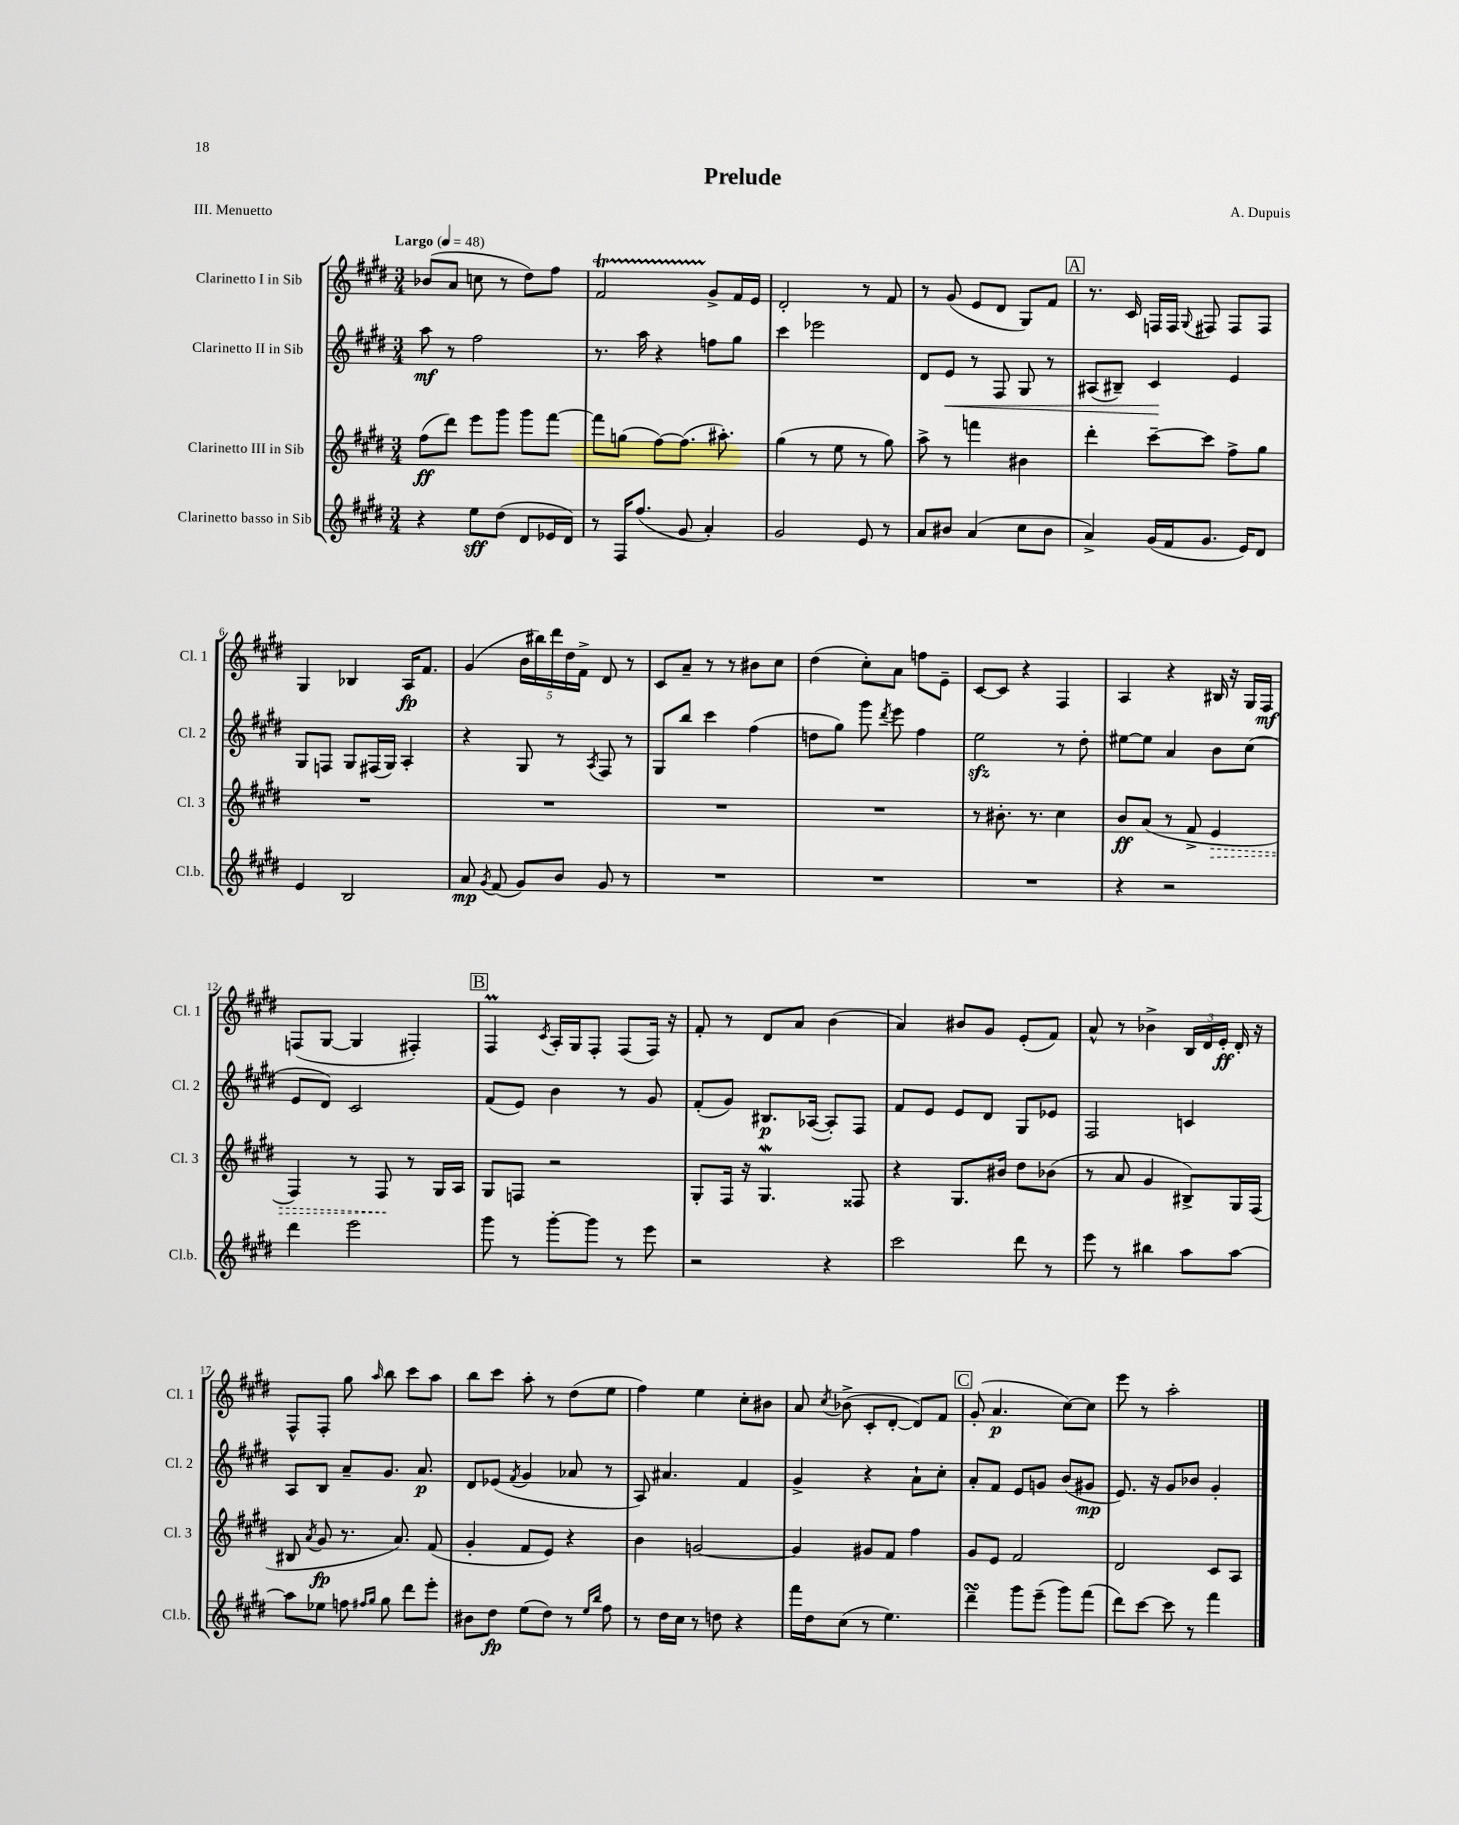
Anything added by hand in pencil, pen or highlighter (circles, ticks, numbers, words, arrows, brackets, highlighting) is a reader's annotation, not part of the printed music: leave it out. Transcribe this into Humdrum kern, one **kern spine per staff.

**kern	**dynam	**kern	**dynam	**kern	**dynam	**kern	**dynam
*part4	*part4	*part3	*part3	*part2	*part2	*part1	*part1
*staff4	*staff4	*staff3	*staff3	*staff2	*staff2	*staff1	*staff1
*I"Clarinetto basso in Sib	*	*I"Clarinetto III in Sib	*	*I"Clarinetto II in Sib	*	*I"Clarinetto I in Sib	*
*I'Cl.b.	*	*I'Cl. 3	*	*I'Cl. 2	*	*I'Cl. 1	*
*clefG2	*	*clefG2	*	*clefG2	*	*clefG2	*
*k[f#c#g#d#]	*	*k[f#c#g#d#]	*	*k[f#c#g#d#]	*	*k[f#c#g#d#]	*
*M3/4	*	*M3/4	*	*M3/4	*	*M3/4	*
*MM48	*	*MM48	*	*MM48	*	*MM48	*
=1	=1	=1	=1	=1	=1	=1	=1
!	!	!	!	!	!	!LO:TX:a:B:t=Largo	!
4r	.	(8ff#\L	ff	8aa\	mf	(8b-X/L	.
.	.	8ddd#\J)	.	8r	.	8a/J	.
8ee\L	sff	8eee\L	.	2ff#\	.	8ccn\	.
(8dd#\J	.	8ggg#\J	.	.	.	8r	.
8d#/L	.	8ggg#\L	.	.	.	8dd#\L)	.
16e-X/L	.	[8fff#\J	.	.	.	8ff#\J	.
16d#/JJ)	.	.	.	.	.	.	.
=2	=2	=2	=2	=2	=2	=2	=2
8r	.	8fff#\L]	.	8.r	.	2f#T/	.
16F#/KL	.	(8ggn\J	.	.	.	.	.
(8.ff#/J	.	.	.	16aa\	.	.	.
.	.	[8ff#\L)	.	4r	.	.	.
8g#/	.	(8.ff#\J]	.	.	.	.	.
4a'/)	.	.	.	8ffn\L	.	8g#^/L	.
.	.	8.aa#X'\)	.	.	.	.	.
.	.	.	.	8gg#\J	.	16f#/L	.
.	.	.	.	.	.	16e/JJ	.
=3	=3	=3	=3	=3	=3	=3	=3
2g#/	.	(4gg#\	.	4ccc#\	.	2d#'/	.
.	.	8r	.	2eee-X\	.	.	.
.	.	8ee\	.	.	.	.	.
8e/	.	8r	.	.	.	8r	.
8r	.	8gg#\)	.	.	.	8f#/	.
=4	=4	=4	=4	=4	=4	=4	=4
8a/L	.	8aa^\	.	8d#/L	.	8r	.
!	!	!	!	!	!LO:HP:b	!	!
8b#X/J	.	8r	.	8e/J	<	(8g#/	.
(4a/	.	4fffn\	.	8r	.	8e/L	.
.	.	.	.	8F#/	.	8d#/J	.
8cc#\L	.	4b#X\	.	8G#/	.	8G#/L)	.
8b#\J	.	.	.	8r	.	8f#/J	.
!!LO:REH:place=s1:t=A
=5	=5	=5	=5	=5	=5	=5	=5
4a^/)	.	4ddd#'\	.	(8A#X/L	.	8.r	.
.	.	.	.	8B#X~/J)	.	.	.
.	.	.	.	.	.	16c#/	.
(16g#/LL	.	[8ccc#~\L	.	4c#/	.	16Fn/LL	.
16f#/J	.	.	.	.	.	16F/JJ	.
.	.	.	.	.	.	8qqG#/	.
8.g#/J	.	8ccc#\J]	.	.	.	8F#X/	.
.	.	8ff#^\L	.	4e/	[	8F#/L	.
16e/KL)	.	.	.	.	.	.	.
8d#/J	.	8gg#\J	.	.	.	8F#/J	.
!!LO:LB:g=z
=6	=6	=6	=6	=6	=6	=6	=6
4e/	.	2.r	.	8G#/L	.	4G#/	.
.	.	.	.	8Fn/J	.	.	.
2B/	.	.	.	8G#/L	.	4B-X/	.
.	.	.	.	(16F#X/L	.	.	.
.	.	.	.	16G#/JJ)	.	.	.
.	.	.	.	4A'/	.	16A/KL	fp
.	.	.	.	.	.	8.f#/J	.
=7	=7	=7	=7	=7	=7	=7	=7
8a/	mp	2.r	.	4r	.	(4g#/	.
8qg#/	.	.	.	.	.	.	.
(8f#/	.	.	.	.	.	.	.
8g#/L)	.	.	.	8G#/	.	20b\LL	.
.	.	.	.	.	.	20bb#X\)	.
.	.	.	.	.	.	20ddd#\	.
8b/J	.	.	.	8r	.	.	.
.	.	.	.	.	.	20dd#\	.
.	.	.	.	.	.	20f#^\JJ	.
.	.	.	.	8qA/	.	.	.
8g#/	.	.	.	8F#/	.	8d#/	.
8r	.	.	.	8r	.	8r	.
=8	=8	=8	=8	=8	=8	=8	=8
2.r	.	2.r	.	8G#/L	.	8c#/L	.
.	.	.	.	8bb/J	.	8a~/J	.
.	.	.	.	4ccc#\	.	8r	.
.	.	.	.	.	.	8r	.
.	.	.	.	(4ff#\	.	8b#X\L	.
.	.	.	.	.	.	8cc#\J	.
=9	=9	=9	=9	=9	=9	=9	=9
2.r	.	2.r	.	8ddn\L	.	(4dd#\	.
.	.	.	.	8gg#\J)	.	.	.
.	.	.	.	8ggg#\	.	8cc#'\L)	.
.	.	.	.	8qddd#/	.	.	.
.	.	.	.	8eee\	.	8a\J	.
.	.	.	.	4ff#\	.	8ffn\L	.
.	.	.	.	.	.	8e~\J	.
=10	=10	=10	=10	=10	=10	=10	=10
2.r	.	8r	.	2eezz\	.	[8c#/L	.
.	.	8.b#X'\	.	.	.	8c#/J]	.
.	.	.	.	.	.	4r	.
.	.	8.r	.	.	.	.	.
.	.	4cc#\	.	8r	.	4F#/	.
.	.	.	.	8dd#'\	.	.	.
=11	=11	=11	=11	=11	=11	=11	=11
4r	.	8b/L	ff	[8ee#X\L	.	4A/	.
.	.	(8a/J	.	8ee#\J]	.	.	.
2r	.	8r	.	4a/	.	4r	.
.	.	8f#^/	.	.	.	.	.
!	!	!	!LO:HP:b	!	!	!	!
.	.	4e/	>	8b\L	.	16B#X/	.
.	.	.	.	.	.	16r	.
.	.	.	.	(8cc#\J	.	16G#/LL	.
.	.	.	.	.	.	16F#/JJ	mf
!!LO:LB:g=z
=12	=12	=12	=12	=12	=12	=12	=12
4ddd#\	.	4F#/)	.	8e/L	.	(8Fn/L	.
.	.	.	.	8d#/J)	.	[8G#/J	.
2eee\	.	8r	.	2c#/	.	4G#/]	.
.	.	8F#/	.	.	.	.	.
.	.	8r	]	.	.	4F#X'/)	.
.	.	16G#/LL	.	.	.	.	.
.	.	16A/JJ	.	.	.	.	.
!!LO:REH:place=s1:t=B
=13	=13	=13	=13	=13	=13	=13	=13
8ggg#\	.	8G#/L	.	(8f#/L	.	4F#M/	.
8r	.	8Fn/J	.	8e/J)	.	.	.
.	.	.	.	.	.	8qc#/	.
[8ggg#'\L	.	2r	.	4b\	.	16A'/LL	.
.	.	.	.	.	.	16G#/J	.
8ggg#\J]	.	.	.	.	.	8F#'/J	.
8r	.	.	.	8r	.	(8F#/L	.
8eee\	.	.	.	8g#/	.	16F#/Jk)	.
.	.	.	.	.	.	16r	.
=14	=14	=14	=14	=14	=14	=14	=14
2r	.	8G#'/L	.	(8f#'/L	.	8f#'/	.
.	.	16F#/Jk	.	8g#/J)	.	8r	.
.	.	16r	.	.	.	.	.
.	.	4.G#W/	.	8.B#X/L	p	8d#/L	.
.	.	.	.	.	.	8a/J	.
.	.	.	.	([16A-X/Jk	.	.	.
4r	.	.	.	8A-'/L])	.	(4b\	.
.	.	8F##X/	.	8F#/J	.	.	.
=15	=15	=15	=15	=15	=15	=15	=15
2ccc#\	.	4r	.	8f#/L	.	4a/)	.
.	.	.	.	8e/J	.	.	.
.	.	8.G#/L	.	8e/L	.	8b#X/L	.
.	.	.	.	8d#/J	.	8g#/J	.
.	.	16b#X/Jk	.	.	.	.	.
8ddd#\	.	8dd#\L	.	8G#/L	.	(8e'/L	.
8r	.	(8b-X\J	.	8e-X/J	.	8f#/J)	.
=16	=16	=16	=16	=16	=16	=16	=16
8eee\	.	8r	.	2F#/	.	8a^^/	.
8r	.	8a/	.	.	.	8r	.
4bb#X\	.	4g#/	.	.	.	4b-X^\	.
8aa\L	.	8B#X^/L)	.	4cn/	.	24B/LL	.
.	.	.	.	.	.	24d#/	.
.	.	.	.	.	.	24e'/JJ	ff
[8aa\J	.	16G#/L	.	.	.	16d#'/	.
.	.	(16F#/JJ	.	.	.	16r	.
!!LO:LB:g=z
=17	=17	=17	=17	=17	=17	=17	=17
8aa\L]	.	8B#X/	.	8A/L	.	8F#^^/L	.
.	.	8qa/	.	.	.	.	.
8ee-X\J	.	8g#/	fp	8B/J	.	8F#'/J	.
8ffn\	.	8.r	.	8a~/L	.	8gg#\	.
16qqff#X/LL	.	.	.	.	.	.	.
16qqgg#/JJ	.	.	.	.	.	16qqaa/	.
8gg#\	.	.	.	8.g#/J	.	8bb\	.
.	.	8.a/)	.	.	.	.	.
8ddd#\L	.	.	.	.	.	8ccc#\L	.
.	.	.	.	8.a/	p	.	.
8eee'\J	.	(8f#/	.	.	.	8aa\J	.
=18	=18	=18	=18	=18	=18	=18	=18
8b#X\L	.	4g#'/	.	8d#/L	.	8bb\L	.
8dd#\J	fp	.	.	(8e-X/J	.	8ccc#\J	.
.	.	.	.	8qf#/	.	.	.
(8ee\L	.	8f#/L	.	4g#/	.	8aa'\	.
8dd#\J)	.	8e/J)	.	.	.	8r	.
8r	.	4r	.	8a-X/	.	(8dd#\L	.
16qqee/LL	.	.	.	.	.	.	.
16qqbb/JJ	.	.	.	.	.	.	.
8ff#\	.	.	.	8r	.	8ee\J	.
=19	=19	=19	=19	=19	=19	=19	=19
8r	.	4b\	.	8A/)	.	4ff#\)	.
16dd#\LL	.	.	.	4.a#X/	.	.	.
16cc#\JJ	.	.	.	.	.	.	.
8r	.	[2gn/	.	.	.	4ee\	.
8ddn\	.	.	.	.	.	.	.
4r	.	.	.	4f#/	.	8cc#'\L	.
.	.	.	.	.	.	8b#X\J	.
=20	=20	=20	=20	=20	=20	=20	=20
16fff#\LL	.	4g/]	.	4g#^/	.	8a/	.
16dd#\J	.	.	.	.	.	.	.
.	.	.	.	.	.	8qcc#/	.
(8cc#\J	.	.	.	.	.	(8b-X^\	.
8r	.	8g#X/L	.	4r	.	8c#'/L	.
4.ee\)	.	8f#/J	.	.	.	[8d#'/J	.
.	.	4ff#\	.	8a`\L	.	8d#/L])	.
.	.	.	.	8cc#'\J	.	8f#/J	.
!!LO:REH:place=s1:t=C
=21	=21	=21	=21	=21	=21	=21	=21
4ddd#sSsS~\	.	8g#/L	.	8a'/L	.	(8g#'/	.
.	.	8e/J	.	8f#/J	.	4.a/	p
8ggg#\L	.	2f#/	.	8e/L	.	.	.
(8eee~\J	.	.	.	8gn/J	.	.	.
8ggg#\L)	.	.	.	(8b/L	.	[8cc#\L)	.
(8fff#\J	.	.	.	8g#X/J	mp	8cc#\J]	.
=22	=22	=22	=22	=22	=22	=22	=22
8ddd#\L)	.	2d#/	.	8.e/)	.	8eee\	.
[8ccc#\J	.	.	.	.	.	8r	.
.	.	.	.	16r	.	.	.
8ccc#\]	.	.	.	8g#/L	.	2aa'\	.
8r	.	.	.	8b-X/J	.	.	.
4fff#\	.	8c#/L	.	4g#'/	.	.	.
.	.	8A/J	.	.	.	.	.
==	==	==	==	==	==	==	==
*-	*-	*-	*-	*-	*-	*-	*-
